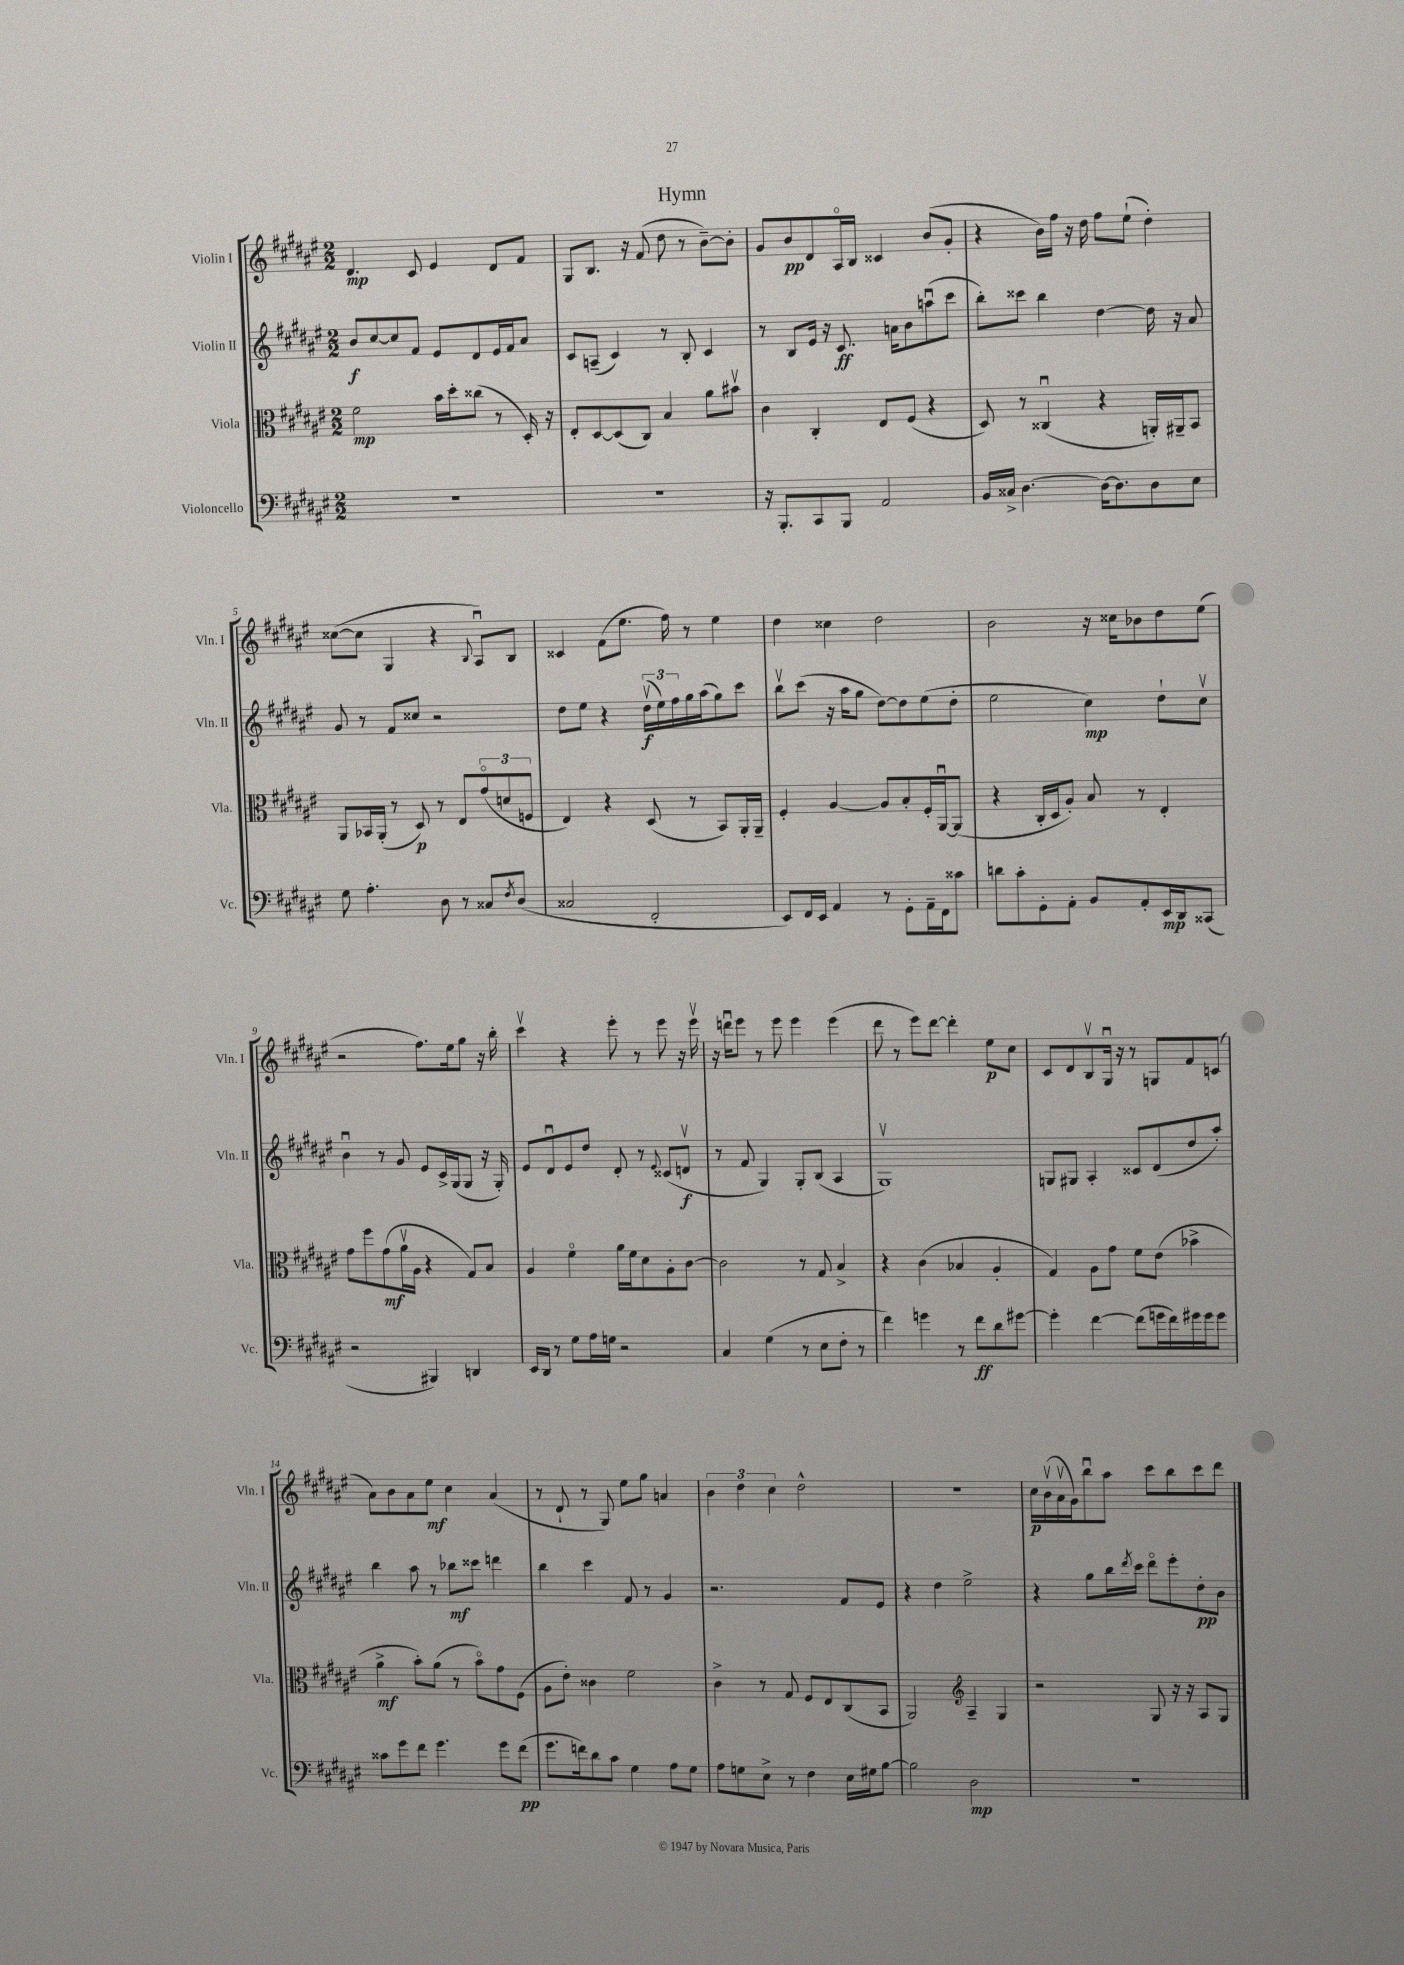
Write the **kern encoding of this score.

**kern	**dynam	**kern	**dynam	**kern	**dynam	**kern	**dynam
*part4	*part4	*part3	*part3	*part2	*part2	*part1	*part1
*staff4	*staff4	*staff3	*staff3	*staff2	*staff2	*staff1	*staff1
*I"Violoncello	*	*I"Viola	*	*I"Violin II	*	*I"Violin I	*
*I'Vc.	*	*I'Vla.	*	*I'Vln. II	*	*I'Vln. I	*
*clefF4	*	*clefC3	*	*clefG2	*	*clefG2	*
*k[f#c#g#d#a#e#]	*	*k[f#c#g#d#a#e#]	*	*k[f#c#g#d#a#e#]	*	*k[f#c#g#d#a#e#]	*
*M2/2	*	*M2/2	*	*M2/2	*	*M2/2	*
=1	=1	=1	=1	=1	=1	=1	=1
1r	.	2f#\	mp	8b/L	f	4.d#/	mp
.	.	.	.	[8cc#/	.	.	.
.	.	.	.	8cc#/]	.	.	.
.	.	.	.	8f#/J	.	8c#/	.
.	.	16b\LL	.	8e#/L	.	4e#/	.
.	.	16dd#'\J	.	.	.	.	.
.	.	(8cc##X\J	.	8d#/	.	.	.
.	.	8r	.	16e#/L	.	8d#/L	.
.	.	.	.	16f#/J	.	.	.
.	.	16D#'/)	.	8a#/J	.	8f#/J	.
.	.	16r	.	.	.	.	.
=2	=2	=2	=2	=2	=2	=2	=2
1r	.	8E#'/L	.	8c#/L	.	8G#/L	.
.	.	[8D#/	.	(8An~/J	.	8.B/J	.
.	.	(8D#/]	.	4c#/)	.	.	.
.	.	.	.	.	.	16r	.
.	.	8C#/J)	.	.	.	(8f#/	.
.	.	4B/	.	8r	.	8dd#\	.
.	.	.	.	8B'/	.	8r	.
.	.	8a#\L	.	4c#/	.	[8b~\L)	.
.	.	8b#Xv\J	.	.	.	8b'\J]	.
=3	=3	=3	=3	=3	=3	=3	=3
16r	.	4c#\	.	8r	.	8g#/L	.
8.BBB'/L	.	.	.	.	.	.	.
.	.	.	.	8B/L	.	8b/	pp
8CC#/	.	4C#'/	.	16e#/Jk	.	8d#/	.
.	.	.	.	16r	.	.	.
8BBB/J	.	.	.	8.c#/	ff	16A#/L	.
.	.	.	.	.	.	16B/JJ	.
2AA#/	.	8E#/L	.	.	.	4c##X/	.
.	.	.	.	16an\KL	.	.	.
.	.	(8F#/J	.	8b\	.	.	.
.	.	4r	.	(8aanu\	.	(8b/L	.
.	.	.	.	8ccc#\J	.	8g#'/J	.
=4	=4	=4	=4	=4	=4	=4	=4
16BB/LL	.	8D#/)	.	8bb'\L)	.	4r	.
16C##X^/JJ	.	.	.	.	.	.	.
[4.D#\	.	8r	.	8ccc##X\J	.	.	.
.	.	(4C##Xu/	.	4bb\	.	16b\LL)	.
.	.	.	.	.	.	16ff#\JJ	.
.	.	.	.	.	.	16r	.
.	.	.	.	.	.	16dd#\	.
16D#\KL_	.	4r	.	[4dd#\	.	8ff#\L	.
8.D#\]	.	.	.	.	.	.	.
.	.	.	.	.	.	(8ee#`\J	.
8D#\	.	16AAn'/LL)	.	16dd#\]	.	4dd#'\)	.
.	.	16AA#X~/J	.	16r	.	.	.
8E#\J	.	8BB/J	.	8a#/	.	.	.
!!LO:LB:g=z
=5	=5	=5	=5	=5	=5	=5	=5
8G#\	.	8AA#/L	.	8g#/	.	([8cc##X\L	.
4.A#'\	.	16BB-X/L	.	8r	.	8cc##\J]	.
.	.	(16AA#'/JJ	.	.	.	.	.
.	.	8r	.	8f#/L	.	4G#/	.
.	.	8D#/)	p	8cc##X/J	.	.	.
8D#\	.	8r	.	2r	.	4r	.
8r	.	8E#/L	.	.	.	.	.
.	.	.	.	.	.	8qqB/	.
8C##X/L	.	(12g#/	.	.	.	8A#u/L)	.
.	.	12dn/	.	.	.	.	.
8qF#/	.	.	.	.	.	.	.
(8D#/J	.	.	.	.	.	8B/J	.
.	.	12Fn/J	.	.	.	.	.
=6	=6	=6	=6	=6	=6	=6	=6
2C##X/	.	4E#/)	.	8dd#\L	.	4c##X/	.
.	.	.	.	8ee#\J	.	.	.
.	.	4r	.	4r	.	(8f#\L	.
.	.	.	.	.	.	8.ee#\J	.
2FF#'/	.	(8D#/	.	(24dd#v\LL	f	.	.
.	.	.	.	24ee#\)	.	.	.
.	.	.	.	.	.	16ff#\)	.
.	.	.	.	24ff#\	.	.	.
.	.	8r	.	16gg#\	.	8r	.
.	.	.	.	(16aa#\J	.	.	.
.	.	8BB/L)	.	8gg#\)	.	4ee#\	.
.	.	16AA#'/L	.	8ccc#\J	.	.	.
.	.	16AA#~/JJ	.	.	.	.	.
=7	=7	=7	=7	=7	=7	=7	=7
8EE#/L)	.	4F#'/	.	8bbv\L	.	4dd#\	.
16FF#/L	.	.	.	(8ccc#\J	.	.	.
16EE#/JJ	.	.	.	.	.	.	.
4AA#/	.	[4A#/	.	16r	.	4cc##X\	.
.	.	.	.	16aa#\KL	.	.	.
.	.	.	.	8gg#\J	.	.	.
8r	.	8A#/L]	.	[8dd#\L)	.	2dd#\	.
8GG#'\L	.	8B'/	.	8dd#\]	.	.	.
16AA#~\L	.	16F#'/L	.	(8ee#\	.	.	.
16FF#\J	.	[16AA#u/J	.	.	.	.	.
8c##X\J	.	(8AA#/J]	.	8dd#'\J	.	.	.
=8	=8	=8	=8	=8	=8	=8	=8
8dn\L	.	4r	.	2ee#\	.	2b\	.
8c#'\	.	.	.	.	.	.	.
8GG#'\	.	16C#'/LL	.	.	.	.	.
.	.	16D#/J	.	.	.	.	.
8AA#'\J	.	8A#'/J)	.	.	.	.	.
8BB/L	.	8B/	.	4cc#\)	mp	16r	.
.	.	.	.	.	.	16cc##X\KL	.
8AA#'/	.	8r	.	.	.	8b-X\	.
16EE#/L	mp	4E#'/	.	8dd#`\L	.	8dd#\	.
16DD#/J	.	.	.	.	.	.	.
(8CC##X/J	.	.	.	8cc#v\J	.	(8ee#\J	.
!!LO:LB:g=z
=9	=9	=9	=9	=9	=9	=9	=9
2r	.	8g#\L	.	4bu\	.	2r	.
.	.	8ff#\	.	.	.	.	.
.	.	(8g#\	mf	8r	.	.	.
.	.	16a#v\L	.	8g#/	.	.	.
.	.	16A#\JJ	.	.	.	.	.
4BBB#X/)	.	4r	.	8e#/L	.	8.ff#\L)	.
.	.	.	.	16c#^/L	.	.	.
.	.	.	.	(16G#/J	.	16ee#\k	.
4DDn/	.	8G#/L)	.	8G#/J	.	8gg#\J	.
.	.	8B/J	.	16r	.	16r	.
.	.	.	.	16G#'/)	.	16bb'\	.
=10	=10	=10	=10	=10	=10	=10	=10
16EE#/LL	.	4A#/	.	8e#/L	.	4ccc#v\	.
16DD#/JJ	.	.	.	.	.	.	.
8r	.	.	.	8d#u/	.	.	.
8G#\L	.	4f#\	.	8e#/	.	4r	.
16A#\L	.	.	.	8dd#/J	.	.	.
16Gn\JJ	.	.	.	.	.	.	.
2r	.	16a#\LL	.	8d#'/	.	8eee#'\	.
.	.	16f#\J	.	.	.	.	.
.	.	8d#\	.	8r	.	8r	.
.	.	.	.	8qqe#/	.	.	.
.	.	8A#'\	.	(8c##X/L	.	8eee#\	.
.	.	[8c#\J	.	8dnv/J	f	16r	.
.	.	.	.	.	.	16eee#v\	.
=11	=11	=11	=11	=11	=11	=11	=11
4C#/	.	2c#\]	.	8r	.	16r	.
.	.	.	.	.	.	16dddnu\KL	.
.	.	.	.	8f#/	.	8eee#\J	.
(4G#\	.	.	.	4G#/)	.	8r	.
.	.	.	.	.	.	8eee#\	.
8r	.	8r	.	8G#'/L	.	4eee#\	.
8E#\L	.	8G#/	.	(8B/J	.	.	.
8F#'\J	.	4B^/	.	4A#/	.	(4eee#\	.
8r	.	.	.	.	.	.	.
=12	=12	=12	=12	=12	=12	=12	=12
4f#\)	.	4r	.	1G#v)	.	8ddd#\	.
.	.	.	.	.	.	8r	.
4gn\	.	(4c#\	.	.	.	8eee#\L)	.
.	.	.	.	.	.	[8ddd#\J	.
8r	.	4B-X/	.	.	.	4ddd#'\]	.
8f#\L	ff	.	.	.	.	.	.
8d#\	.	4A#'/	.	.	.	8ee#\L	p
[8g#X\J	.	.	.	.	.	8cc#\J	.
=13	=13	=13	=13	=13	=13	=13	=13
4g#'\]	.	4G#/)	.	8Gn/L	.	8c#/L	.
.	.	.	.	8G#X/J	.	8d#/	.
[4f#\	.	8A#\L	.	4A#'/	.	8Bv/	.
.	.	8g#\J	.	.	.	16G#u/Jk	.
.	.	.	.	.	.	16r	.
(8f#\L]	.	8f#\L	.	8c##X/L	.	8r	.
16gn\L	.	(8e#\J	.	(8d#/	.	8Gn/L	.
16f#\)	.	.	.	.	.	.	.
16g#X\	.	4b-X^\	.	8dd#/	.	8f#/	.
16g#\J	.	.	.	.	.	.	.
8g#\J	.	.	.	8aa#'/J)	.	(8cn/J	.
!!LO:LB:g=z
=14	=14	=14	=14	=14	=14	=14	=14
8c##X\L	.	4a#^\	mf	4bb\	.	8a#\L)	.
8g#\	.	.	.	.	.	8b\	.
8f#\J	.	8b'\L)	.	8aa#\	.	8a#\	.
4.g#\	.	(8a#\J	.	8r	.	8ee#\J	mf
.	.	8r	.	8bb-X\L	mf	4cc#\	.
.	.	8b\L)	.	8ccc##X\J	.	.	.
8g#\L	.	8g#\	.	4dddn\	.	(4a#/	.
(8f#\J	pp	(8F#\J	.	.	.	.	.
=15	=15	=15	=15	=15	=15	=15	=15
8.g#\L	.	8A#\L	.	4bb\	.	8r	.
.	.	8e#'\J)	.	.	.	8d#`/	.
16fn\k)	.	.	.	.	.	.	.
8d#\	.	4c##X\	.	4ccc#\	.	8r	.
8c#\J	.	.	.	.	.	8G#/)	.
4G#\	.	2f#\	.	8f#/	.	8ee#\L	.
.	.	.	.	8r	.	8gg#\J	.
8A#\L	.	.	.	4g#/	.	4an/	.
8G#\J	.	.	.	.	.	.	.
=16	=16	=16	=16	=16	=16	=16	=16
8A#\L	.	4c#^\	.	2.r	.	6b\	.
8Gn\	.	.	.	.	.	.	.
.	.	.	.	.	.	6dd#\	.
8E#^\J	.	8r	.	.	.	.	.
.	.	.	.	.	.	6cc#\	.
8r	.	8G#/	.	.	.	.	.
4F#\	.	8F#/L	.	.	.	2dd#^^\	.
.	.	8E#/	.	.	.	.	.
16E#\LL	.	(8C#/	.	8f#/L	.	.	.
16G#X\J	.	.	.	.	.	.	.
[8B\J	.	8BB/J	.	8e#/J	.	.	.
=17	=17	=17	=17	=17	=17	=17	=17
2B\]	.	2AA#/)	.	4r	.	1r	.
.	.	.	.	4dd#\	.	.	.
*	*	*clefG2	*	*	*	*	*
2D#\	mp	4A#~/	.	2ee#^\	.	.	.
.	.	4G#/	.	.	.	.	.
=18	=18	=18	=18	=18	=18	=18	=18
1r	.	2r	.	4r	.	16cc#\LL	p
.	.	.	.	.	.	(16bv\	.
.	.	.	.	.	.	16a#v\	.
.	.	.	.	.	.	16g#\J)	.
.	.	.	.	8gg#\L	.	8bbu\	.
.	.	.	.	16bb\L	.	8aa#\J	.
.	.	.	.	8qddd#/	.	.	.
.	.	.	.	16ccc#\JJ	.	.	.
.	.	8G#/	.	8ddd#\L	.	8ccc#\L	.
.	.	16r	.	8eee#'\	.	8bb\	.
.	.	16r	.	.	.	.	.
.	.	8A#/L	.	8dd#'\	pp	8ccc#\	.
.	.	8G#/J	.	8b\J	.	8ddd#\J	.
==	==	==	==	==	==	==	==
*-	*-	*-	*-	*-	*-	*-	*-
